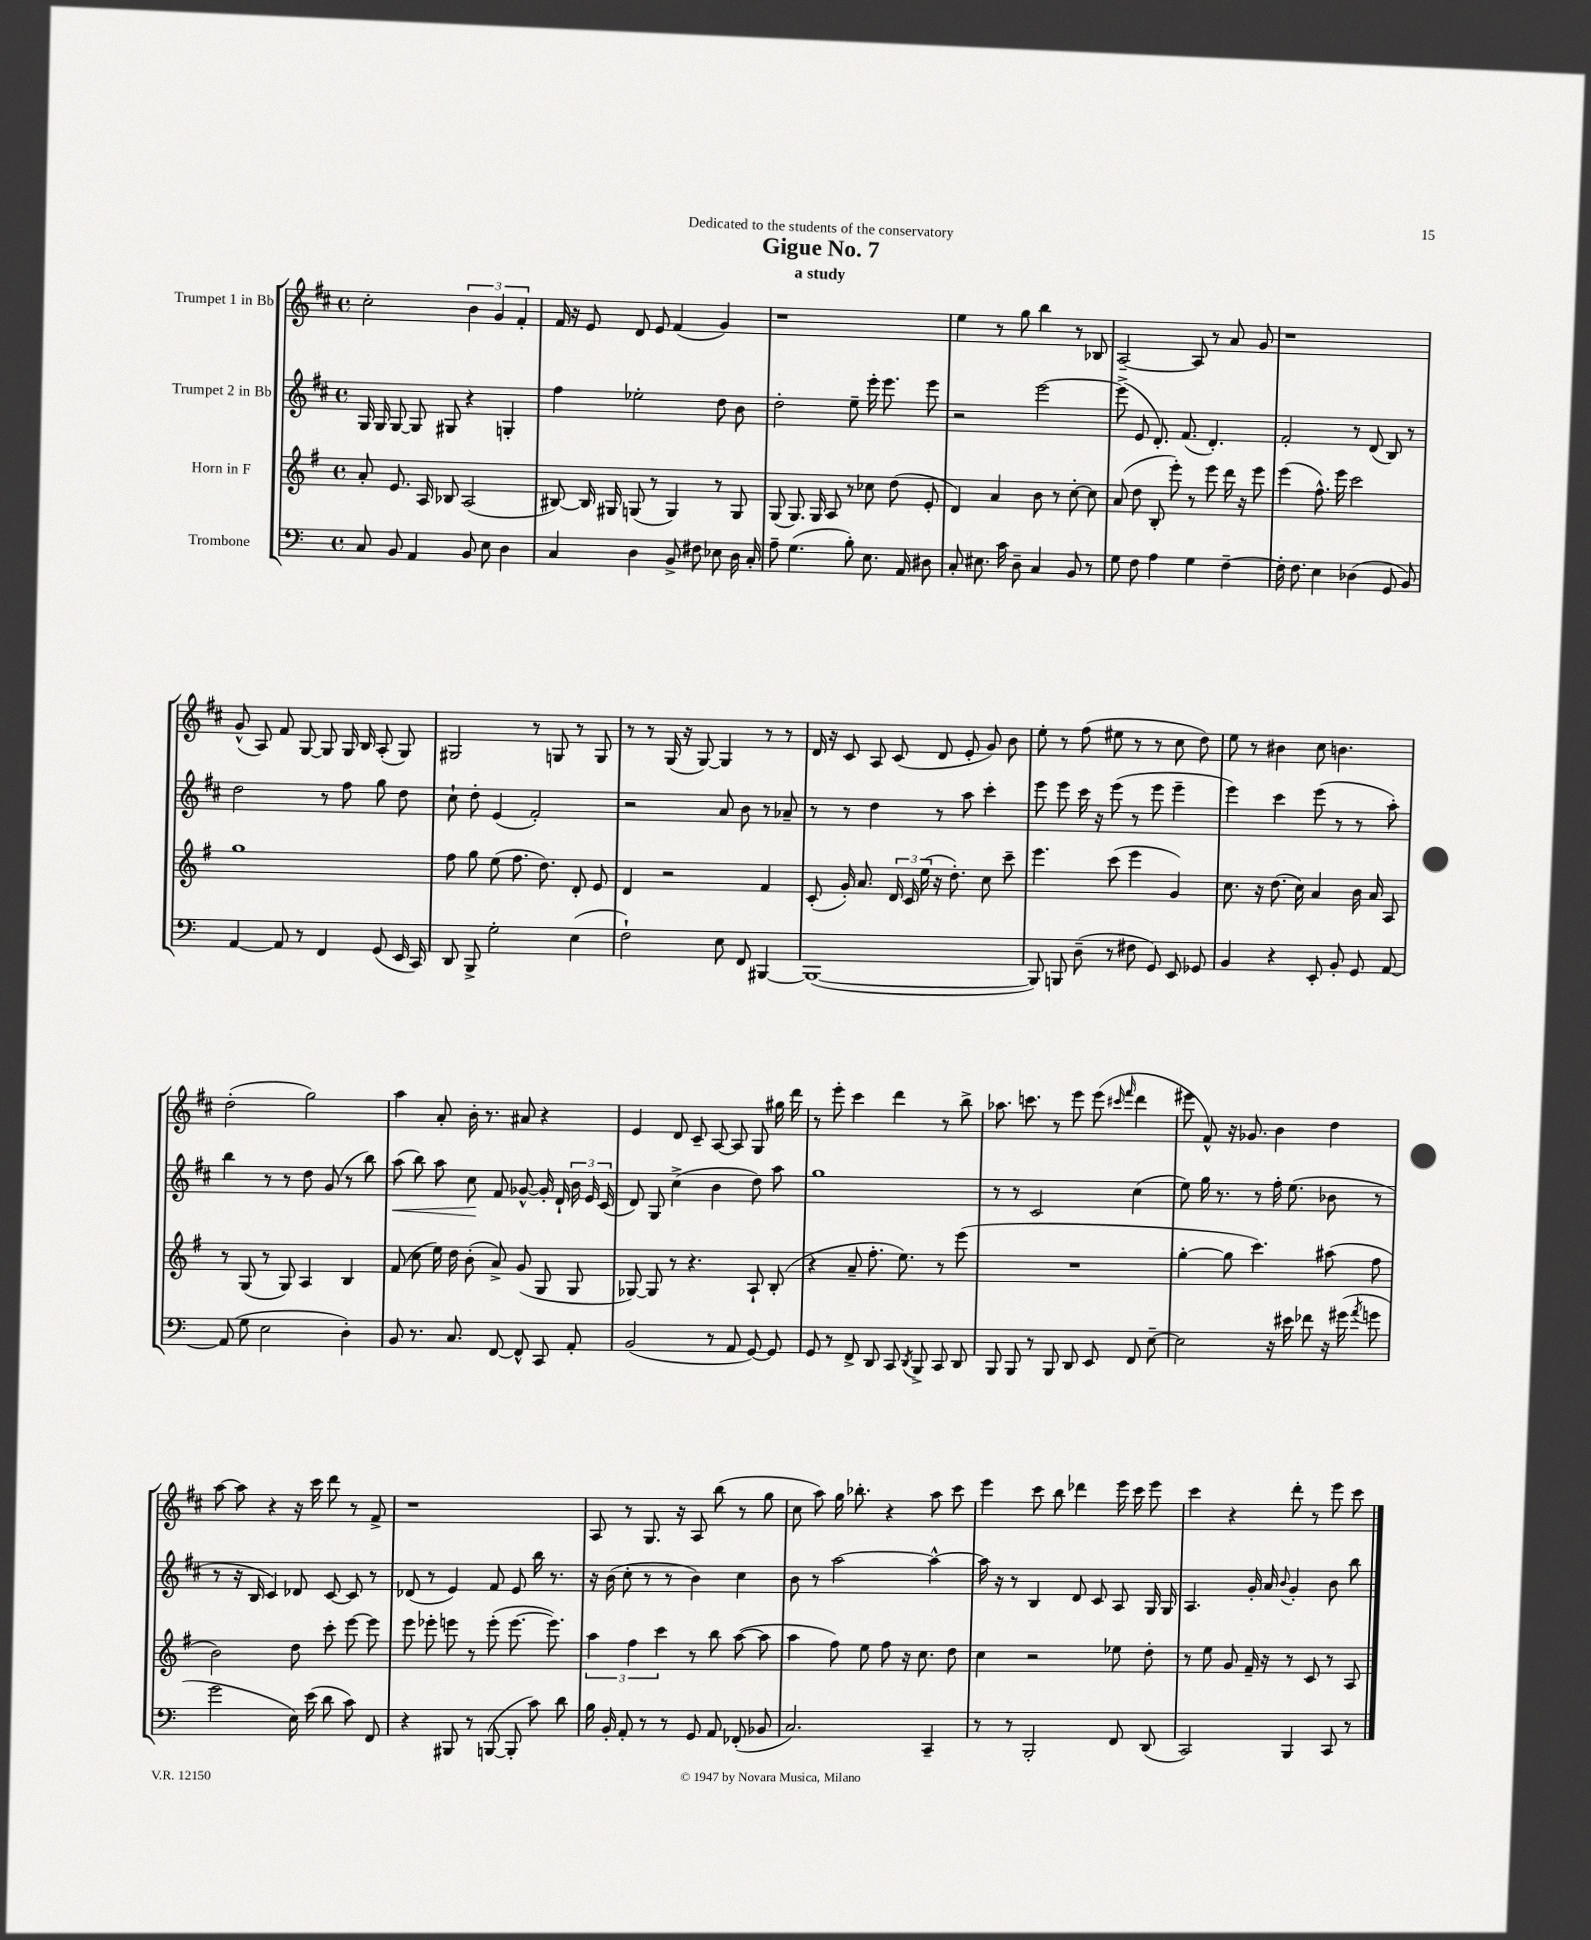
\header { title = "Gigue No. 7" subtitle = "a study" dedication = "Dedicated to the students of the conservatory" }
<<
\new StaffGroup <<
\new Staff = "s0" \with { instrumentName = "Trumpet 1 in Bb" } {
    \clef treble \key d \major \defaultTimeSignature \time 4/4
    \autoBeamOff cis''2-. \tuplet 3/2 { b'4 g'4 fis'4-. } |
    fis'16 r16 e'8 d'8 e'8 fis'4( g'4) |
    r1 |
    e''4 r8 g''8 b''4 r8 bes8 |
    a2~-- a8 r8 a'8 g'8 |
    r1 |
    g'8-^( a8) fis'8 g8~ g8 g16 b16 a8-.( g8) |
    gis2 r8 g8 r8 g8 |
    r8 r8 g16( r16 g8~) g4 r8 r8 |
    d'16 r16 cis'8 a8 cis'8( d'8 e'8-. g'8) b'8 |
    e''8-. r8 fis''8( eis''8 r8 r8 cis''8 d''8) |
    e''8 r8 bis'4 cis''8 b'4. |
    d''2-.( g''2) |
    a''4 a'8-. b'16-. r8. ais'8 r4 |
    e'4 d'8 cis'8-- a8~ a8 g8 gis''16 d'''16 |
    r8 e'''8-. cis'''4 d'''4 r8 b''8-> |
    aes''8. c'''8. r8 e'''8 e'''8( \grace { cis'''16 fis'''16 } d'''4 |
    eis'''8 fis'8-^) r16 ges'8. b'4 d''4 |
    a''8~ a''8 r4 r16 cis'''16 d'''8 r8 fis'8-> |
    r1 |
    a8 r8 g8. r16 a8 b''8( r8 g''8 |
    cis''8 a''8) g''16 bes''8.-. r4 a''8 cis'''8 |
    e'''4 cis'''8 b''8 des'''4 e'''16 cis'''16 e'''8 |
    cis'''4 r4 d'''8-. r8 e'''8 cis'''8 \bar "|." |
}
\new Staff = "s1" \with { instrumentName = "Trumpet 2 in Bb" } {
    \clef treble \key d \major \defaultTimeSignature \time 4/4
    \autoBeamOff g16 g16 g8~ g8 gis8 r4 g4-. |
    fis''4 ees''2-. d''8 b'8 |
    d''2-. e''8-- e'''16-. e'''8. e'''8 |
    r2 e'''2~ |
    e'''8->( e'8 d'8.-.) fis'8.( d'4.-.) |
    fis'2-. r8 d'8( b8) r8 |
    d''2 r8 fis''8 g''8 d''8 |
    cis''8-! d''8-. e'4( fis'2-.) |
    r2 a'8 b'8 r8 aes'8-- |
    r8 r8 d''4 r8 a''8 cis'''4-. |
    e'''8 e'''8 cis'''16 r16 e'''8( r8 e'''8 e'''4-- |
    e'''4) cis'''4 e'''8( r8 r8 a''8-.) |
    b''4 r8 r8 d''8 g'8( r8 b''8) |
    a''8\<( b''8) a''8 cis''8\! fis'8 ges'8~-^ ges'16-. d'16-! \tuplet 3/2 { b'16 e'16 cis'16( } |
    d'8) g8 cis''4->( b'4 d''8) a''8 |
    g''1 |
    r8 r8 cis'2 cis''4( |
    e''8) g''16 r8. r8 fis''16-. e''8.( bes'8 r8 |
    r8 r16 b16 cis'4) des'8 cis'8~ cis'8 r8 |
    des'8( r8 e'4) fis'8 e'8 b''16 r8. |
    r16 b'16( cis''8-. r8 r8 b'4) cis''4 |
    b'8 r8 a''2~ a''4~-^ |
    a''16 r16 r8 b4 d'8 cis'8 a8 g16 g16 |
    a4. g'16-. a'16 \appoggiatura { b'8 } g'4-. b'8 b''8 \bar "|." |
}
\new Staff = "s2" \with { instrumentName = "Horn in F" } {
    \clef treble \key g \major \defaultTimeSignature \time 4/4
    \autoBeamOff a'8-. e'8. a16 bes8 a2( |
    bis8~) bis16 gis16 g8( r8 g4) r8 g8 |
    g8( g8.) g16 a8 r8 ces''8 d''8( e'8-. |
    d'4) a'4 b'8 r8 c''8~-. c''8 |
    a'8( d''8 b8-. e'''8-.) r8 e'''8 d'''16 r16 e'''8 |
    e'''4( fis''8.-^) e'''16 c'''2 |
    g''1 |
    fis''8 g''8 e''8( fis''8. d''8.) d'8-. e'8 |
    d'4 r2 fis'4 |
    c'8-.( g'16-.) a'8. \tuplet 3/2 { d'16 c'16 e''16( } r16 d''8.-.) c''8 c'''8-- |
    e'''4. c'''8( e'''4 g'4) |
    c''8. r16 d''8.( c''16) a'4 b'16 a'16 a8 |
    r8 g8( r8 g8) a4 b4 |
    fis'8( c''8 e''16) d''16 b'8-.( a'8->) g'8( g8 g8 |
    ges8~) ges8 r8 r4. a8-! b8-.( |
    r4 a'8-- fis''8.-. e''8.) r8 e'''8( |
    R1 |
    g''4~-. g''8 c'''4.) ais''8( fis''8 |
    b'2) d''8 c'''8-. e'''8~ e'''8 |
    e'''8 ees'''8-. e'''8 r8 e'''8-.( e'''8.~ e'''8.) |
    \tuplet 3/2 { a''4 fis''4 c'''4 } r8 b''8 a''8~( a''8 |
    a''4 fis''8) e''8 fis''8 r16 c''8. d''8 |
    c''4 r2 ees''8 d''8-. |
    r8 e''8 g'8 fis'16-- r16 r8 c'8 r8 a8 \bar "|." |
}
\new Staff = "s3" \with { instrumentName = "Trombone" } {
    \clef bass \key c \major \defaultTimeSignature \time 4/4
    \autoBeamOff c8 b,8 a,4 b,8 e8 d4 |
    c4 d4 b,8-> fis8 ees8 d16 c16-. |
    a8-- g4.( b8-.) e8. a,16 dis8 |
    c8-. eis8. c'16 d8-- c4 b,8 r8 |
    g8 f8 a4 g4 f4~-- |
    f16-. f8. e4 des4( g,8 b,8) |
    a,4~ a,8 r8 f,4 g,8( e,16 c,16) |
    d,8 b,,8-> g2-. e4( |
    f2-!) e8 f,8 bis,,4~ |
    bis,,1~( |
    bis,,8) b,,8 d8--( r8 fis8 g,8) e,8 ges,8 |
    b,4 r4 e,8-. b,8-. g,8 a,8~ |
    a,8( g8 e2 d4-.) |
    b,8 r8. c8. f,8~ f,8-^ c,8 a,8-. |
    b,2( r8 a,8 g,8~) g,8 |
    g,8 r8 f,8-> d,8 c,8 \acciaccatura { d,8 } b,,8-> c,8 d,8 |
    b,,8 b,,8 r8 b,,8 d,8 e,8 f,8 e8~-- |
    e2 r16 eis'16 fes'8 r16 gis'16( \acciaccatura { a'8 } g'8 |
    g'2 e16) e'16( d'8 c'8) f,8 |
    r4 bis,,8 r8 b,,8~( b,,8-. c'8) d'8 |
    b16 b,16-. a,8-. r8 r8 g,8 a,8 fes,8-.( bes,8 |
    c2.) c,4-- |
    r8 r8 b,,2-. f,8 d,8( |
    c,2) b,,4 c,8 r8 \bar "|." |
}
>>
>>
\layout { \context { \Score \remove "Bar_number_engraver" } }
